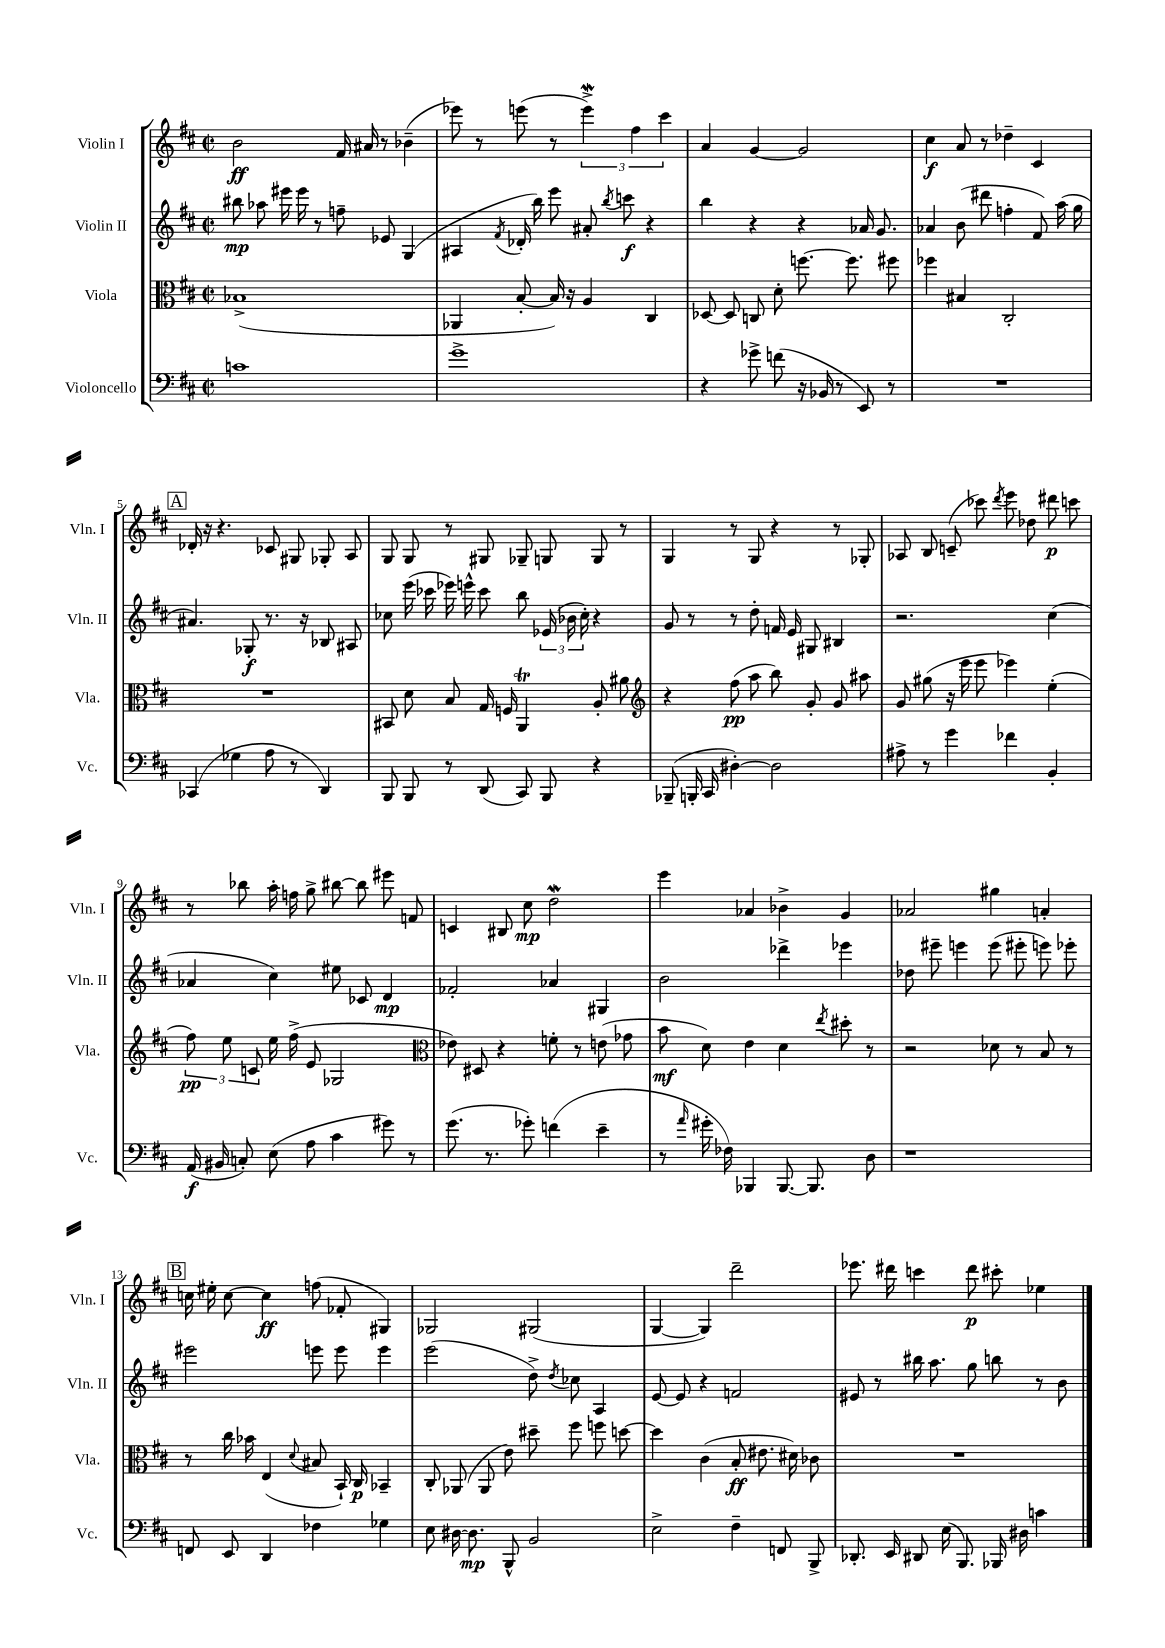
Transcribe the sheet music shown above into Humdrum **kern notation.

**kern	**dynam	**kern	**dynam	**kern	**dynam	**kern	**dynam
*part4	*part4	*part3	*part3	*part2	*part2	*part1	*part1
*staff4	*staff4	*staff3	*staff3	*staff2	*staff2	*staff1	*staff1
*I"Violoncello	*	*I"Viola	*	*I"Violin II	*	*I"Violin I	*
*I'Vc.	*	*I'Vla.	*	*I'Vln. II	*	*I'Vln. I	*
*clefF4	*	*clefC3	*	*clefG2	*	*clefG2	*
*k[f#c#]	*	*k[f#c#]	*	*k[f#c#]	*	*k[f#c#]	*
*M2/2	*	*M2/2	*	*M2/2	*	*M2/2	*
*met(c|)	*	*met(c|)	*	*met(c|)	*	*met(c|)	*
=1	=1	=1	=1	=1	=1	=1	=1
1cn	.	(1B-X^	.	8bb#X\	mp	2b\	ff
.	.	.	.	8aa-X\	.	.	.
.	.	.	.	16eee#X\	.	.	.
.	.	.	.	16eee#\	.	.	.
.	.	.	.	8r	.	.	.
.	.	.	.	8ffn~\	.	16f#/	.
.	.	.	.	.	.	16a#X/	.
.	.	.	.	8e-X/	.	8r	.
.	.	.	.	(4G/	.	(4b-X~\	.
=2	=2	=2	=2	=2	=2	=2	=2
1g^	.	4AA-X/	.	4A#X/	.	8eee-X\)	.
.	.	.	.	.	.	8r	.
.	.	.	.	8qf#/	.	.	.
.	.	[8B'/	.	16d-X'/	.	(8eeen\	.
.	.	.	.	16bb\)	.	.	.
.	.	16B/])	.	8eee\	.	8r	.
.	.	16r	.	.	.	.	.
.	.	4A/	.	8a#X'/	.	6eeeW^\)	.
.	.	.	.	8qbb/	.	.	.
.	.	.	.	8cccn\	f	.	.
.	.	.	.	.	.	6ff#\	.
.	.	4C#/	.	4r	.	.	.
.	.	.	.	.	.	6ccc#\	.
=3	=3	=3	=3	=3	=3	=3	=3
4r	.	[8D-X/	.	4bb\	.	4a/	.
.	.	8D-/]	.	.	.	.	.
8g-X^\	.	8Cn/	.	4r	.	[4g/	.
(8fn\	.	8d'\	.	.	.	.	.
16r	.	[8.ffn\	.	4r	.	2g/]	.
16BB-X/	.	.	.	.	.	.	.
8r	.	.	.	.	.	.	.
.	.	8.ff\]	.	.	.	.	.
8EE/)	.	.	.	16a-X/	.	.	.
.	.	.	.	8.g/	.	.	.
8r	.	8ff#X\	.	.	.	.	.
=4	=4	=4	=4	=4	=4	=4	=4
1r	.	4ff-X\	.	4a-X/	.	4cc#\	f
.	.	4B#X/	.	(8b\	.	8a/	.
.	.	.	.	8ddd#X\	.	8r	.
.	.	2C#'/	.	4ffn'\	.	4dd-X~\	.
.	.	.	.	8f#/)	.	4c#/	.
.	.	.	.	(16aa\	.	.	.
.	.	.	.	16gg\	.	.	.
!!LO:LB:g=z
!!LO:REH:place=s1:t=A
=5	=5	=5	=5	=5	=5	=5	=5
(4CC-X/	.	1r	.	4.a#X/)	.	16d-X'/	.
.	.	.	.	.	.	16r	.
.	.	.	.	.	.	4.r	.
4G-X\	.	.	.	.	.	.	.
.	.	.	.	8G-X'/	f	.	.
8A\	.	.	.	8.r	.	8c-X/	.
8r	.	.	.	.	.	8G#X/	.
.	.	.	.	16r	.	.	.
4DD/)	.	.	.	8B-X/	.	8G-X'/	.
.	.	.	.	8A#X/	.	8A/	.
=6	=6	=6	=6	=6	=6	=6	=6
8BBB/	.	8BB#X/	.	8cc-X\	.	8G/	.
8BBB/	.	8d\	.	(16eee\	.	8G/	.
.	.	.	.	16ccc-X\	.	.	.
8r	.	8B/	.	16eee-X\)	.	8r	.
.	.	.	.	16eeen^^\	.	.	.
(8DD/	.	16G/	.	8ccc-\	.	8G#X/	.
.	.	16Fn/	.	.	.	.	.
8CC#/)	.	4AAT/	.	8bb\	.	8G-X~/	.
8BBB/	.	.	.	(24e-X/	.	8Gn/	.
.	.	.	.	24b-X\	.	.	.
.	.	.	.	24cc-'\)	.	.	.
4r	.	8A'/	.	4r	.	8G/	.
.	.	8a#X\	.	.	.	8r	.
=7	=7	=7	=7	=7	=7	=7	=7
*	*	*clefG2	*	*	*	*	*
(8BBB-X~/	.	4r	.	8g/	.	4G/	.
16BBBn'/	.	.	.	8r	.	.	.
16CC#/	.	.	.	.	.	.	.
[4D#X'\)	.	(8ff#\	pp	8r	.	8r	.
.	.	8aa\	.	8dd'\	.	8G/	.
2D#\]	.	8bb\)	.	16fn/	.	4r	.
.	.	.	.	16e/	.	.	.
.	.	8g'/	.	8G#X/	.	.	.
.	.	8g/	.	4B#X/	.	8r	.
.	.	8aa#X\	.	.	.	8G-X'/	.
=8	=8	=8	=8	=8	=8	=8	=8
8A#X^\	.	8g/	.	2.r	.	8A-X/	.
8r	.	(8gg#X\	.	.	.	8B/	.
4g\	.	16r	.	.	.	(8cn~/	.
.	.	16eee\	.	.	.	.	.
.	.	8eee\	.	.	.	8ccc-X\)	.
.	.	.	.	.	.	8qddd/	.
4f-X\	.	4eee-X\)	.	.	.	8eee\	.
.	.	.	.	.	.	8dd-X\	.
4BB'/	.	(4ee'\	.	(4cc#\	.	8ddd#X\	p
.	.	.	.	.	.	8cccn\	.
!!LO:LB:g=z
=9	=9	=9	=9	=9	=9	=9	=9
(16AA/	f	12ff#\)	pp	4a-X/	.	8r	.
16BB#X/	.	.	.	.	.	.	.
.	.	12ee\	.	.	.	.	.
8Cn'/)	.	.	.	.	.	8bb-X\	.
.	.	12cn/	.	.	.	.	.
(8E\	.	16ee\	.	4cc#\)	.	16aa'\	.
.	.	(16ff#^\	.	.	.	16ffn\	.
8A\	.	8e/	.	.	.	8gg^\	.
4c#\	.	2G-X/	.	8ee#X\	.	[8bb#X\	.
.	.	.	.	8c-X/	.	8bb#\]	.
8g#X\)	.	.	.	4d/	mp	8eee#X\	.
8r	.	.	.	.	.	8fn/	.
=10	=10	=10	=10	=10	=10	=10	=10
*	*	*clefC3	*	*	*	*	*
(8.g\	.	8e-X\)	.	2f-X'/	.	4cn/	.
.	.	8D#X/	.	.	.	.	.
8.r	.	.	.	.	.	.	.
.	.	4r	.	.	.	8B#X/	.
8g-X'\)	.	.	.	.	.	8cc#\	mp
(4fn\	.	8fn'\	.	4a-X/	.	2ddw\	.
.	.	8r	.	.	.	.	.
4e~\	.	(8en\	.	4G#X/	.	.	.
.	.	8g-X\	.	.	.	.	.
=11	=11	=11	=11	=11	=11	=11	=11
8r	.	8b\	mf	2b\	.	4eee\	.
16qqa/	.	.	.	.	.	.	.
16g#X'\	.	8d\)	.	.	.	.	.
16F-X\)	.	.	.	.	.	.	.
4BBB-X/	.	4e\	.	.	.	4a-X/	.
[8.BBB-/	.	4d\	.	4ddd-X^\	.	4b-X^\	.
8.BBB-/]	.	.	.	.	.	.	.
.	.	8qee/	.	.	.	.	.
.	.	8dd#X'\	.	4eee-X\	.	4g/	.
8D\	.	8r	.	.	.	.	.
=12	=12	=12	=12	=12	=12	=12	=12
1r	.	2r	.	8dd-X\	.	2a-X/	.
.	.	.	.	8eee#X~\	.	.	.
.	.	.	.	4eeen\	.	.	.
.	.	8d-X\	.	(8eee\	.	4gg#X\	.
.	.	8r	.	8eee#X'\	.	.	.
.	.	8B/	.	8eeen\)	.	4an'/	.
.	.	8r	.	8eee-X'\	.	.	.
!!LO:LB:g=z
!!LO:REH:place=s1:t=B
=13	=13	=13	=13	=13	=13	=13	=13
8FFn/	.	8r	.	2eee#X\	.	16ccn\	.
.	.	.	.	.	.	16ee#X'\	.
8EE/	.	16cc#\	.	.	.	[8cc\	.
.	.	16b-X\	.	.	.	.	.
4DD/	.	(4E/	.	.	.	4cc\]	ff
.	.	8qqd/	.	.	.	.	.
4F-X\	.	8B#X/	.	8eeen\	.	(8ffn\	.
.	.	16BB`/)	.	8eee\	.	8f-X'/	.
.	.	16C#/	p	.	.	.	.
4G-X\	.	4BB-X~/	.	4eee\	.	4G#X/)	.
=14	=14	=14	=14	=14	=14	=14	=14
8E\	.	8C#'/	.	(2eee\	.	2G-X/	.
[16D#X\	.	(8AA-X/	.	.	.	.	.
8.D#\]	mp	.	.	.	.	.	.
.	.	8AA-/	.	.	.	.	.
8BBB^^/	.	8e\)	.	.	.	.	.
2BB/	.	8dd#X~\	.	8dd^\)	.	(2G#X/	.
.	.	.	.	8qdd/	.	.	.
.	.	8ff#\	.	8cc-X\	.	.	.
.	.	8ffn\	.	4A/	.	.	.
.	.	[8ddn\	.	.	.	.	.
=15	=15	=15	=15	=15	=15	=15	=15
2E^\	.	4dd\]	.	[8e/	.	[4G/	.
.	.	.	.	8e/]	.	.	.
.	.	(4c#\	.	4r	.	4G/])	.
4F#~\	.	8B'/	ff	2fn/	.	2ddd~\	.
.	.	8.e#X\	.	.	.	.	.
8FFn/	.	.	.	.	.	.	.
.	.	16d#X\)	.	.	.	.	.
8BBB^/	.	8c-X\	.	.	.	.	.
=16	=16	=16	=16	=16	=16	=16	=16
8.DD-X'/	.	1r	.	8e#X/	.	8.eee-X\	.
.	.	.	.	8r	.	.	.
16EE/	.	.	.	.	.	16ddd#X\	.
8DD#X/	.	.	.	16bb#X\	.	4cccn\	.
.	.	.	.	8.aa\	.	.	.
(16E\	.	.	.	.	.	.	.
8.BBB/)	.	.	.	.	.	.	.
.	.	.	.	8gg\	.	8ddd#\	p
16BBB-X/	.	.	.	8bbn\	.	8ccc#X'\	.
16D#X\	.	.	.	.	.	.	.
4cn\	.	.	.	8r	.	4ee-X\	.
.	.	.	.	8b\	.	.	.
==	==	==	==	==	==	==	==
*-	*-	*-	*-	*-	*-	*-	*-
